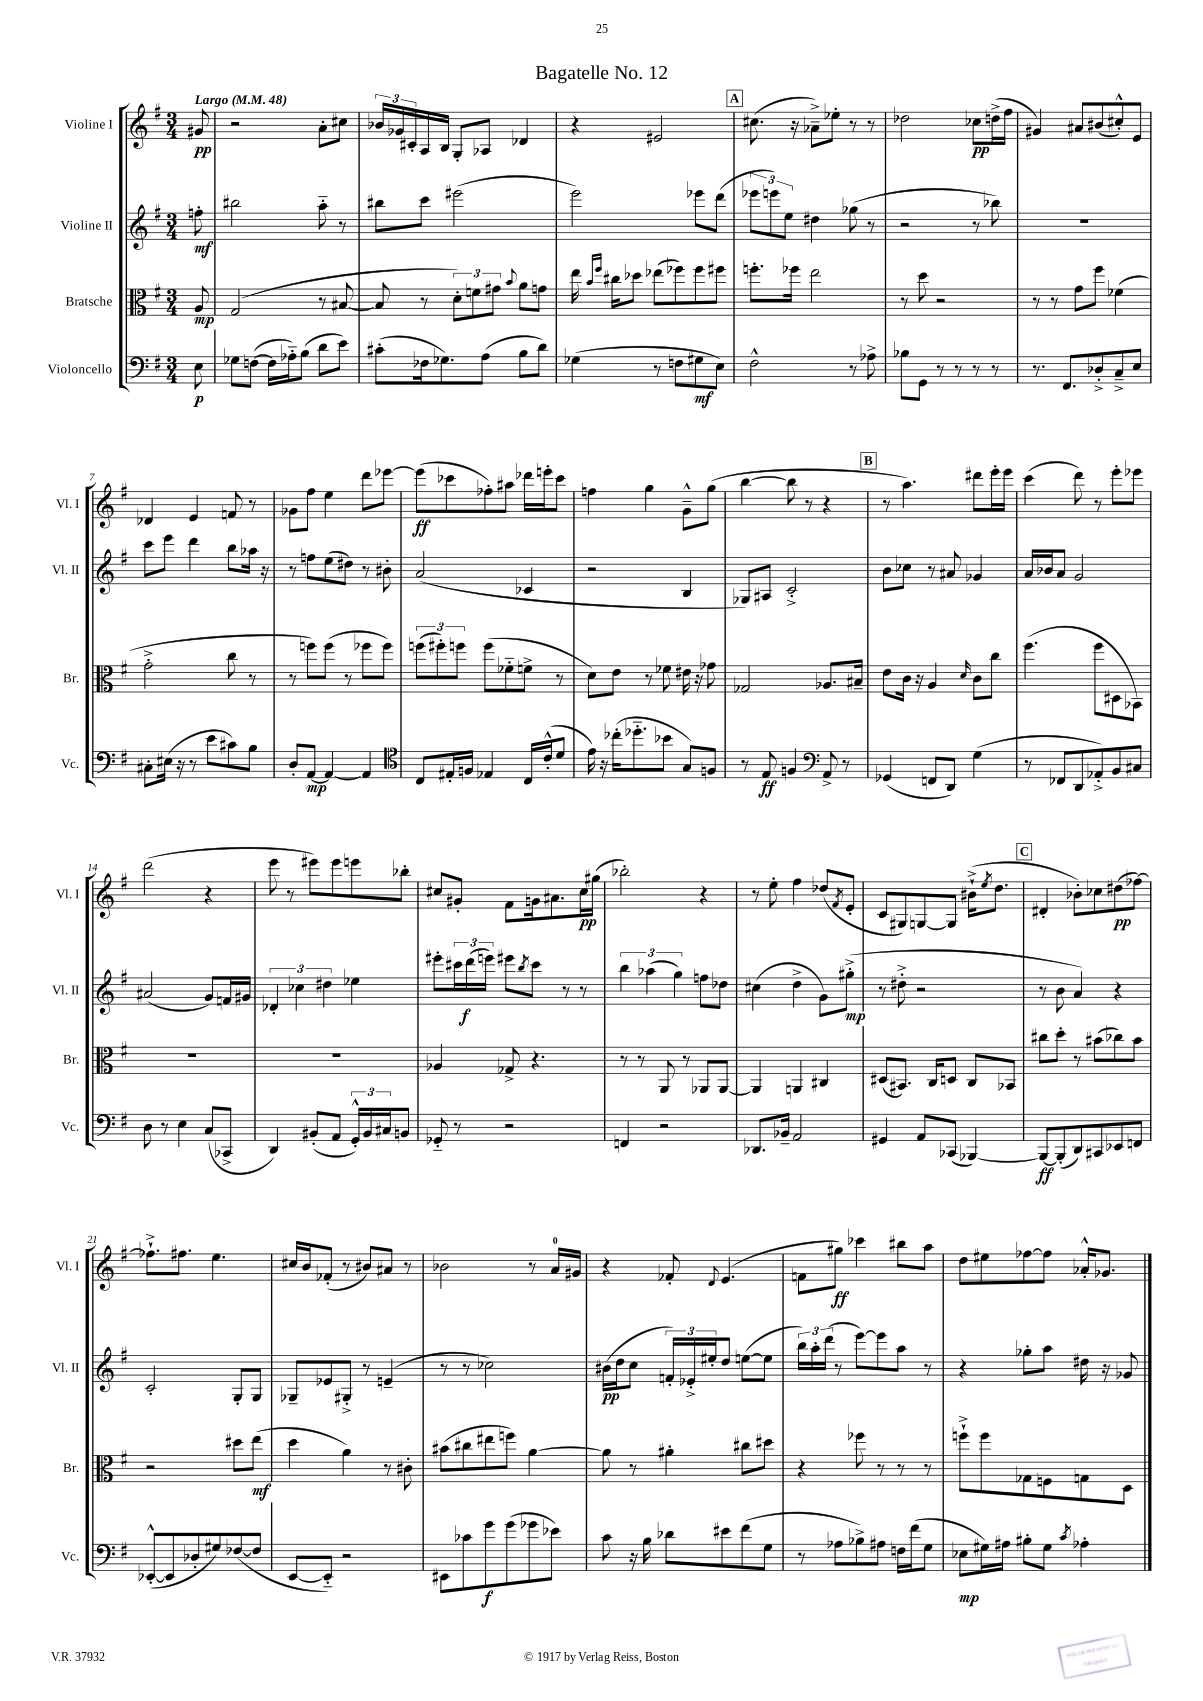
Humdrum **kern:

**kern	**kern	**kern	**kern
*staff4	*staff3	*staff2	*staff1
*clefF4	*clefC3	*clefG2	*clefG2
*k[f#]	*k[f#]	*k[f#]	*k[f#]
*M3/4	*M3/4	*M3/4	*M3/4
*MM48	*MM48	*MM48	*MM48
8E\	8A/	8ff'\	8g#/
=	=	=	=
8G-\L	(2G/	2bb#\	2r
([8F\J	.	.	.
16F\]LL	.	.	.
16A-'~\J)	.	.	.
(8B\J	.	.	.
8d\L	8r	8aa'~\	8a'\L
8e\J)	[8B#/	8r	8cc#\J
=	=	=	=
(8c#'\L	8B#/]	8bb#\L	24b-/LL
.	.	.	24g-/
.	.	.	24c#'/
16F-\k	8r	8ccc\J	16A/
8.G-\)	.	.	16B/JJ
.	12d'\L)	(2eee#\	8G'/L
.	12f\	.	.
(8A\J	.	.	8A-/J
.	12g#\J	.	.
.	8qqb/	.	.
8B\L	8a\L	.	4d-/
8d\J)	8g\J	.	.
=	=	=	=
(4G-\	16ee\	2eee\)	4r
.	16qqb/LL	.	.
.	16qqff#/JJ	.	.
.	16cc#\LK	.	.
.	8dd-\J	.	.
8r	(8ee-\L	.	2e#/
8F\L	8ff-\)	.	.
8G#\	8ff-\	8eee-\L	.
8E\J)	8ff#\J	(8ddd\J	.
=	=	=	=
2F#^^\	8.ff'\L	12eee-\L	(8.cc#\
.	.	12eee\)	.
.	.	12ee\J	.
.	16ff-\Jk	.	16r
.	2ee\	4dd#\	8a-~^\L)
.	.	.	8ee-'\J
8r	.	(8gg-\	8r
8A-^\	.	8r	8r
=	=	=	=
8B-\L	8r	2r	2dd-\
8GG\J	8dd\	.	.
8r	2r	.	.
8r	.	.	.
8r	.	8r	8cc-\L
8r	.	8bb-\)	(16dd^\L
.	.	.	16ff#\JJ
=	=	=	=
8.r	8r	2.r	4g#/)
.	8r	.	.
8.FF#/L	.	.	.
.	8g\L	.	8a#/L
8D-'^/	8ff#\J	.	(8b#/
8C~^/	(4f-\	.	8cc#'^^/)
8E/J	.	.	8e/J
=	=	=	=
8C#'\L	2g'^\	8ccc\L	4d-/
(16E#\Jk	.	8eee\J	.
16r	.	.	.
8r	.	4ddd\	4e/
8e\L	.	.	.
8c#\)	8cc\	8bb\L	8f/
8B\J	8r	16aa-\Jk	8r
.	.	16r	.
=	=	=	=
8D'/L	8r	8r	8g-\L
[8AA/J	8ff\L)	8ff\L	8ff#\J
4AA/_	(8ff\J	(8ee\	4ee\
.	8r	8dd#\J)	.
4AA/]	8ff-\L	8r	8ddd\L
.	8ff-\J)	8b#'\	[8eee-\J
=	=	=	=
*clefC4	*	*	*
8C/L	(12ff\L	(2a/	(8eee-\]L
.	12ff#'\)	.	.
16E#'/L	.	.	8ccc-\
.	12ff\J	.	.
16F/JJ	.	.	.
4E-/	(8ff\L	.	8ff-'\)
.	8f-'~\	.	8aa#\J
16C/LL	8f^\J	4c-/	16ddd-\LL
(16c'^^/J	.	.	16eee'\J
8d/J	8r	.	8ccc-\J
=	=	=	=
16e\)	8d\L)	2r	4ff\
16r	.	.	.
(16cc-'\LK	8e\J	.	.
8.dd-'~\	.	.	.
.	8r	.	4gg\
8b-\J	8f-\	.	.
8G/L)	16e#\	4B/	8g~^^\L
.	16r	.	.
8F/J	8g-\	.	(8gg\J
=	=	=	=
8r	2G-/	8G-/L)	[4bb\
8E/	.	8A#/J	.
4F/	.	2c'^/	8bb\]
.	.	.	8r
*clefF4	*	*	*
8AA^/	8.A-/L	.	4r
8r	.	.	.
.	16B#~/Jk	.	.
=	=	=	=
(4GG-/	8e\L	8b\L	8r
.	16c\Jk	8cc-\J	4.aa\)
.	16r	.	.
8FF/L	4A/	8r	.
8DD/J)	.	8a#/	.
.	16qqd/	.	.
(4G\	8c\L	4g-/	8ddd#\L
.	8cc\J	.	16eee'\L
.	.	.	16eee\JJ
=	=	=	=
8r	(4.ff#\	16a/LL	(4ccc\
.	.	16b-/J	.
8FF-/L	.	8a/J	.
8DD/	.	2g/	8ddd\)
8AA-'^/)	8ff#\L	.	8r
8BB/	8D#\	.	8eee'\L
8C#/J	8BB-\J)	.	8eee-\J
=	=	=	=
8D\	2.r	(2a#/	(2ddd\
8r	.	.	.
4E\	.	.	.
(8C/L	.	8g/L)	4r
8CC-^/J	.	16f/L	.
.	.	16g#/JJ	.
=	=	=	=
4DD/)	2.r	6d-'/	8eee\
.	.	.	8r
.	.	6cc-\	.
(8BB#'/L	.	.	8eee#\L)
.	.	6dd#\	.
8AA/J	.	.	8eee#\
24GG'^^/LL)	.	4ee-\	8eee\
24BB#/	.	.	.
24C#/J	.	.	.
8BB/J	.	.	8bb-'\J
=	=	=	=
8GG-'~/	4A-/	8eee#'\L	8cc#/L
8r	.	24ccc#\L	8g#'/J
.	.	(24ddd\	.
.	.	24eee\JJ)	.
2r	8G-^/	8eee#\L	8f#\L
.	.	8qbb/	.
.	4.r	8ccc#\J	16g\k
.	.	.	8.a#\
.	.	8r	.
.	.	8r	16cc#\L
.	.	.	(16gg#\JJ
=	=	=	=
4FF/	8r	6bb\	2bb-'\)
.	8r	.	.
.	.	(6aa-\	.
2r	8AA/	.	.
.	.	6gg\)	.
.	8r	.	.
.	8AA-/L	8ff\L	4r
.	[8AA-/J	8dd-\J	.
=	=	=	=
8.DD-/L	4AA-/]	(4cc#\	8r
.	.	.	8ee'\
16BB-~/Jk	.	.	.
2AA/	4AA/	4dd^\	4ff#\
.	4C#/	8g\L)	(8dd-/L
.	.	.	8qf#/
.	.	(8gg#'^\J	8e'/J
=	=	=	=
4GG#/	(8D#/L	8r	8c/L
.	8.BB#/J)	8dd#'^\	8G#/)
8AA/L	.	2r	[8G/
.	16C/LK	.	.
(8CC-/J	8D/J	.	8G/]J
[4BBB-/)	8C/L	.	(16b#`^\LK
.	.	.	8qee/
.	.	.	8.dd\J
.	8BB-/J	.	.
=	=	=	=
8BBB-/_L	8cc#\L	8r	4d#'/
(8BBB-'/]	8dd'\J	8b\	.
8DD/)	8r	4a/)	8b-'\L)
8CC#/	(8b#\L	.	8cc-\
8EE-/	8cc-\)	4r	(8dd#\
8FF/J	8b#\J	.	[8ff-\J)
=	=	=	=
([8EE-'^^/L	2r	2c'/	8.ff-`^\]L
8EE-/]	.	.	.
.	.	.	8.ff#\J
8D-'/	.	.	.
8G#/)	.	.	4.ee\
([8F-/	8dd#\L	8G'/L	.
8F-/]J	(8ee\J	8G/J	.
=	=	=	=
[8EE/L	4dd\	8G-~/L	16cc#/LL
.	.	.	16b/J
8EE'~/]J)	.	8e-/	(8f-'/J
2r	4a\)	8G#'^/J	8r
.	.	8r	8b#/L)
.	8r	(4e~/	8a#/J
.	8c#'\	.	8r
=	=	=	=
8EE#\L	(8b#\L	8r	2b-\
8c-\	8cc#\	8r	.
8g\	8ee#\	2cc-\)	.
(8g\	8ff\J)	.	.
8g-\	[4a\	.	8r
8e-\J)	.	.	16a/LL
.	.	.	16g#/JJ
=	=	=	=
8c\	8a\]	(16b#\LL	4r
.	.	16dd\J	.
16r	8r	8cc\J	.
16B\	.	.	.
8d-\L	4a#'\	24f'/LL)	8f-'/
.	.	24e-'^/	.
.	.	24ee#'/J	.
.	.	.	8qqd/
8e#\	.	8dd/J	(4.e/
(8f#\	8cc#\L	([8ee\L	.
8G\J	8dd#\J	8ee\]J	.
=	=	=	=
8r	4r	24bb\LL)	8f\L
.	.	24aa'\	.
.	.	(24ddd\JJ	.
8A-\L	.	8r	8gg#\J)
8B-^\)	8ff-\	[8eee\L)	4ccc-\
8A#\J	8r	8eee\]	.
16F\LL	8r	8aa\J	8bb#\L
(16f#\J	.	.	.
8G\J	8r	8r	8aa\J
=	=	=	=
8E-\L	8ff`^\L	4r	8dd\L
16G#\L)	8ff\	.	8ee#\
16A#\JJ	.	.	.
8B#'\L	8G-\	8gg-'\L	[8ff-\
8G#\J	8F\	8aa\J	8ff-\]J
8qc/	.	.	.
4A-'\	8G\	16dd#\	16a-'^^/LK
.	.	16r	8.g-/J
.	8D\J	8g-/	.
==	==	==	==
*-	*-	*-	*-
